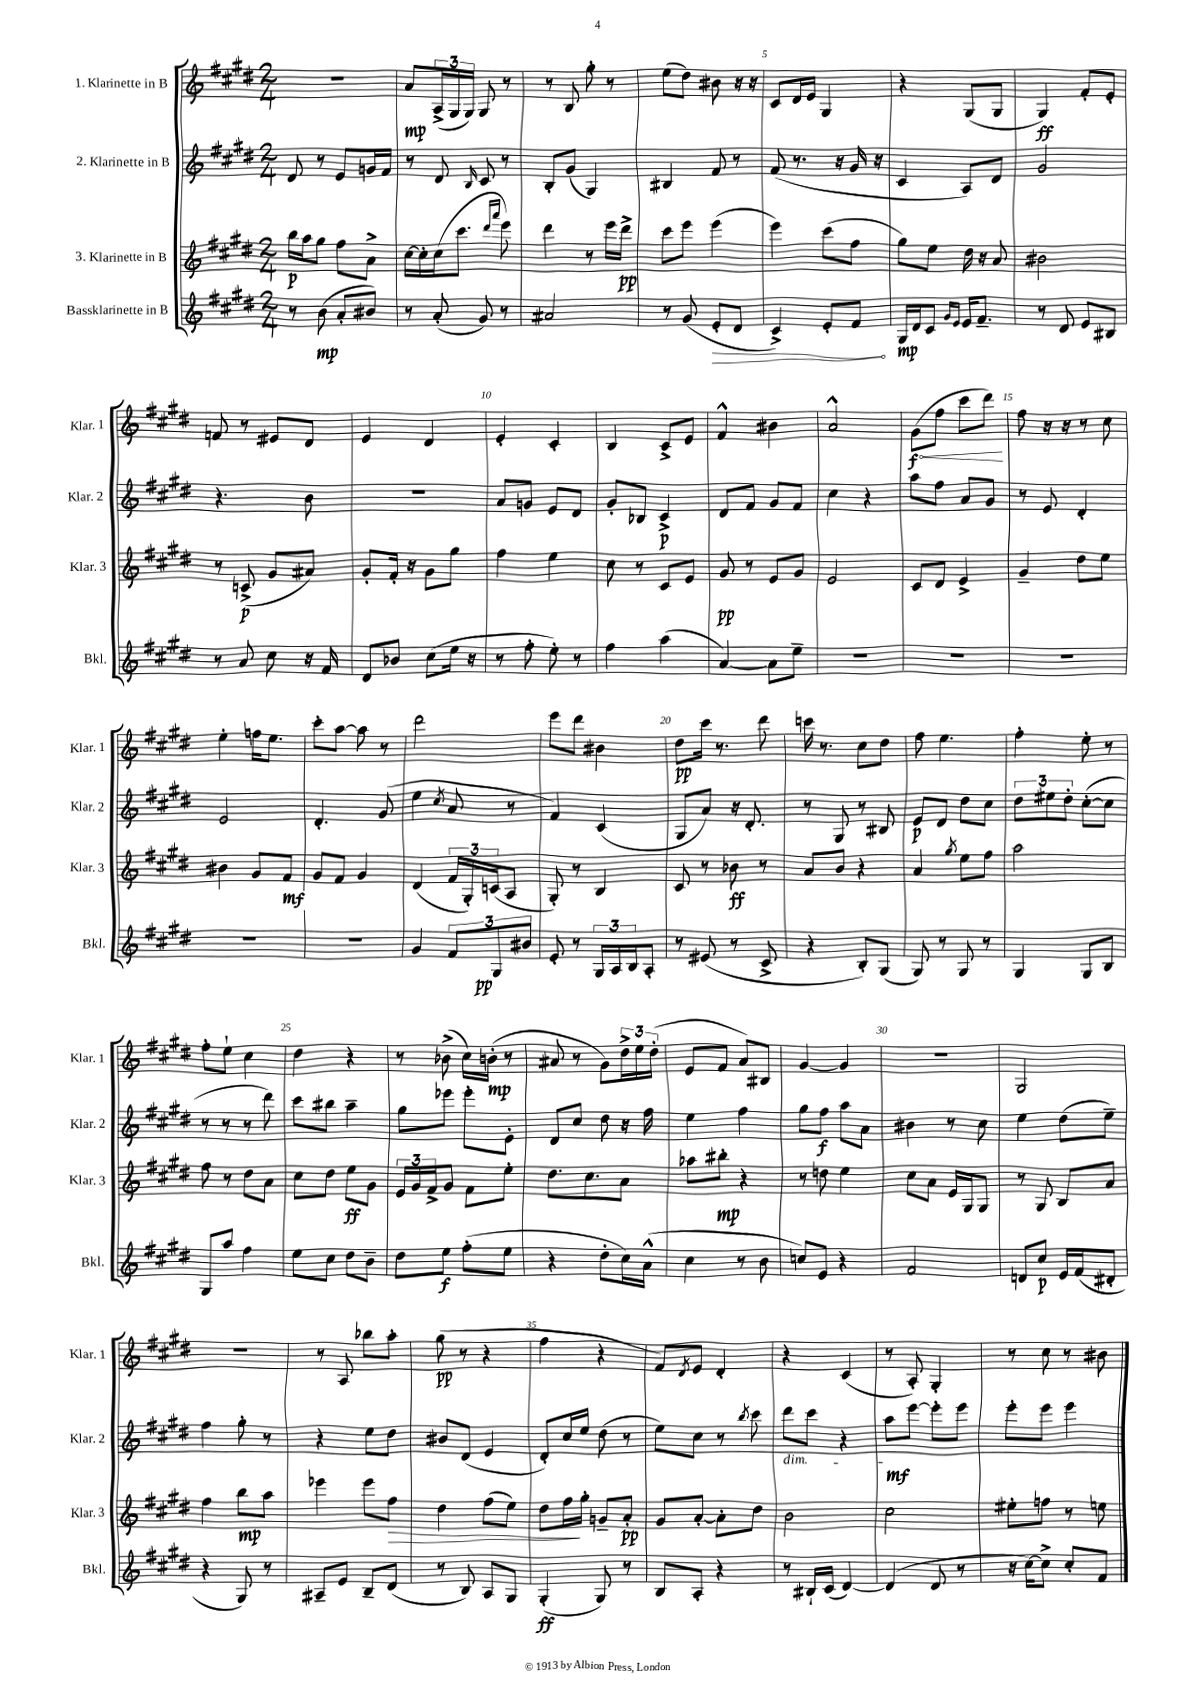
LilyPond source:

<<
\new StaffGroup <<
\new Staff = "s0" \with { instrumentName = "1. Klarinette in B" shortInstrumentName = "Klar. 1" } {
    \clef treble \key e \major \numericTimeSignature \time 2/4
    R2 |
    a'8\mp \tuplet 3/2 { a16->( gis16 gis16) } gis8 r8 |
    r8 b8 gis''8-. r8 |
    e''8( dis''8) bis'8 r16 r16 |
    cis'8 dis'16 e'16 gis4 |
    r4 gis8( gis8 |
    gis4\ff) fis'8-. e'8-. |
    f'8 r8 eis'8 dis'8 |
    e'4 dis'4 |
    e'4-. cis'4-. |
    b4 cis'8-> e'8 |
    fis'4-^ bis'4 |
    a'2-^ |
    \once \override Hairpin.circled-tip = ##t gis'8\f\<( fis''8 cis'''8 dis'''8\!) |
    fis''8 r16 r16 r8 cis''8 |
    e''4-. f''16 e''8. |
    cis'''8-. a''8~ a''8 r8 |
    dis'''2 |
    e'''8 dis'''8 bis'4 |
    dis''8\pp cis'''16 r8. dis'''8 |
    c'''16 r8. cis''8 dis''8 |
    fis''8 e''4. |
    fis''4-. e''8-. r8 |
    fis''8-. e''8-! cis''4 |
    dis''4 r4 |
    r8 bes'8->( cis''16) b'16-.\mp( r8 |
    ais'8 r8 gis'8) \tuplet 3/2 { dis''16-> e''16 dis''16-.( } |
    e'8 fis'8 a'8) bis8 |
    gis'4~ gis'4 |
    R2 |
    gis2 |
    r2 |
    r8 a8 bes''8 a''8-. |
    gis''8\pp( r8 r4 |
    fis''4 r4 |
    fis'8) \acciaccatura { dis'8 } e'8 dis'4-. |
    r4 cis'4( |
    r8 a8-.) gis4-. |
    r8 cis''8 r8 bis'8 \bar "|." |
}
\new Staff = "s1" \with { instrumentName = "2. Klarinette in B" shortInstrumentName = "Klar. 2" } {
    \clef treble \key e \major \numericTimeSignature \time 2/4
    dis'8 r8 e'8 g'16 fis'16 |
    r8 dis'8 \grace { b16 } cis'8 r8 |
    b8-. gis'8( gis4) |
    bis4 fis'8 r8 |
    fis'8( r8. r16 gis'16 r16 |
    cis'4 a8) dis'8 |
    gis'2 |
    r4. b'8 |
    R2 |
    a'8 g'8 e'8 dis'8 |
    gis'8-. bes8 cis'4->\p |
    dis'8 fis'8 gis'8 fis'8 |
    cis''4 r4 |
    a''8 fis''8 a'8 gis'8 |
    r8 e'8 dis'4-. |
    e'2 |
    dis'4.-. gis'8( |
    e''4 \acciaccatura { cis''8 } a'8 r8 |
    fis'4) cis'4( |
    gis8 a'8) r16 dis'8.-. |
    r8 gis8 r8 bis8 |
    e'8\p dis'8 dis''8 cis''8 |
    \tuplet 3/2 { dis''8 eis''8 dis''8-. } cis''8~-.( cis''8 |
    r8 r8 r8 dis'''8) |
    cis'''8 bis''8 a''4-- |
    gis''8 ees'''8 ees'''8-. e'8-. |
    dis'8 cis''8 dis''8 r16 fis''16 |
    e''4 fis''4 |
    gis''8 fis''8\f a''8 a'8 |
    bis'4 r8 cis''8 |
    e''4 dis''8( e''8--) |
    fis''4 gis''8-. r8 |
    r4 e''8 dis''8 |
    bis'8 dis'8( e'4 |
    dis'8-.) cis''16 e''16 dis''8( r8 |
    e''8) cis''8 r8 \acciaccatura { b''8 } cis'''8 |
    dis'''8\dim cis'''8 r4 |
    a''8\mf\! e'''8~ e'''8-. e'''8 |
    e'''8-. e'''8 e'''4 \bar "|." |
}
\new Staff = "s2" \with { instrumentName = "3. Klarinette in B" shortInstrumentName = "Klar. 3" } {
    \clef treble \key e \major \numericTimeSignature \time 2/4
    b''16\p a''16 gis''8 fis''8 a'8-> |
    cis''16~ cis''16-. cis''16( cis'''8. \grace { dis'''16 a'''16 } e'''8) |
    dis'''4 r8 e'''16 dis'''16->\pp |
    cis'''8 e'''8 e'''4( |
    e'''4) cis'''8( fis''8 |
    gis''8) e''8 dis''16 r16 a'8 |
    bis'2 |
    r8 c'8->\p( gis'8 ais'8) |
    gis'8-. fis'16-. r16 gis'8 gis''8 |
    fis''4 e''4 |
    cis''8 r8 cis'8 e'8 |
    gis'8\pp r8 e'8 gis'8 |
    e'2 |
    cis'8 dis'8 e'4-> |
    gis'4-- dis''8 e''8 |
    bis'4 gis'8 fis'8\mf |
    gis'8 fis'8 gis'4 |
    dis'4( \tuplet 3/2 { fis'16 gis16-.) c'16( } a8 |
    gis8-.) r8 b4 |
    cis'8 r8 bes'8\ff r8 |
    a'8 b'8 r4 |
    a'4 \acciaccatura { gis''8 } e''8 fis''8 |
    a''2 |
    fis''8 r8 dis''8 a'8 |
    cis''8 dis''8 e''8\ff gis'8 |
    \tuplet 3/2 { e'16 gis'16 fis'16-> } gis'8 fis'8 e''8-. |
    dis''8. cis''8. a'8 |
    aes''8 bis''8-.\mp r4 |
    r8 d''8 e''4 |
    cis''8 a'8 e'16 gis16 gis8 |
    r8 gis8 b8 a'8 |
    fis''4 b''8\mp a''8 |
    ees'''4 ees'''8 fis''8\> |
    dis''4 fis''8( e''8) |
    dis''8 fis''16\! gis''16-. g'8-- a'8-.\pp |
    gis'8 a'8~-. a'8-. dis''8 |
    b'2 |
    cis''2 |
    eis''8-. f''8 r8 e''8 \bar "|." |
}
\new Staff = "s3" \with { instrumentName = "Bassklarinette in B" shortInstrumentName = "Bkl." } {
    \clef treble \key e \major \numericTimeSignature \time 2/4
    r8 b'8\mp( a'8-. bis'8) |
    r8 a'8-.( gis'8) r8 |
    ais'2 |
    r8 gis'8( \once \override Hairpin.circled-tip = ##t e'8-.\> dis'8 |
    cis'4->) e'8-. fis'8\! |
    gis16\mp dis'16 cis'8 \grace { gis'16 e'16 } e'16 fis'8.-- |
    r8 dis'8 e'8 bis8 |
    r8 a'8 cis''8 r16 fis'16 |
    dis'8 bes'8 cis''8( e''16 r16 |
    r8 fis''8-. e''8-.) r8 |
    fis''4 a''4( |
    a'4~) a'8 e''8-- |
    R2 |
    R2 |
    R2 |
    R2 |
    r2 |
    gis'4 \tuplet 3/2 { fis'8 gis8\pp bis'8 } |
    e'8-. r8 \tuplet 3/2 { gis16 a16 b16 } a8-. |
    r8 eis'8( r8 cis'8-> |
    r4 b8-.) gis8( |
    gis8) r8 gis8 r8 |
    gis4 gis8 b8 |
    gis8 a''8 fis''4 |
    e''8 cis''8 dis''8 b'8-- |
    dis''8 e''8\f fis''8-.( e''8 |
    r4 dis''8-. cis''16) a'16-^( |
    cis''4 r8 b'8 |
    c''8) e'8 r4 |
    fis'2 |
    d'8 cis''8\p e'16 fis'16( dis'8-. |
    r4 gis8) r8 |
    ais8-- e'8 b8-- dis'8( |
    r8 b8) a8 gis8 |
    gis4-.\ff( gis8) r8 |
    b8 a8-. r4 |
    r8 bis16-! cis'16( dis'4~) |
    dis'4( dis'8 r8 |
    r16 cis''16~) cis''8-> cis''8-. fis'8 \bar "|." |
}
>>
>>
\layout { \context { \Score \override BarNumber.break-visibility = ##(#f #t #t) barNumberVisibility = #(every-nth-bar-number-visible 5) } }
